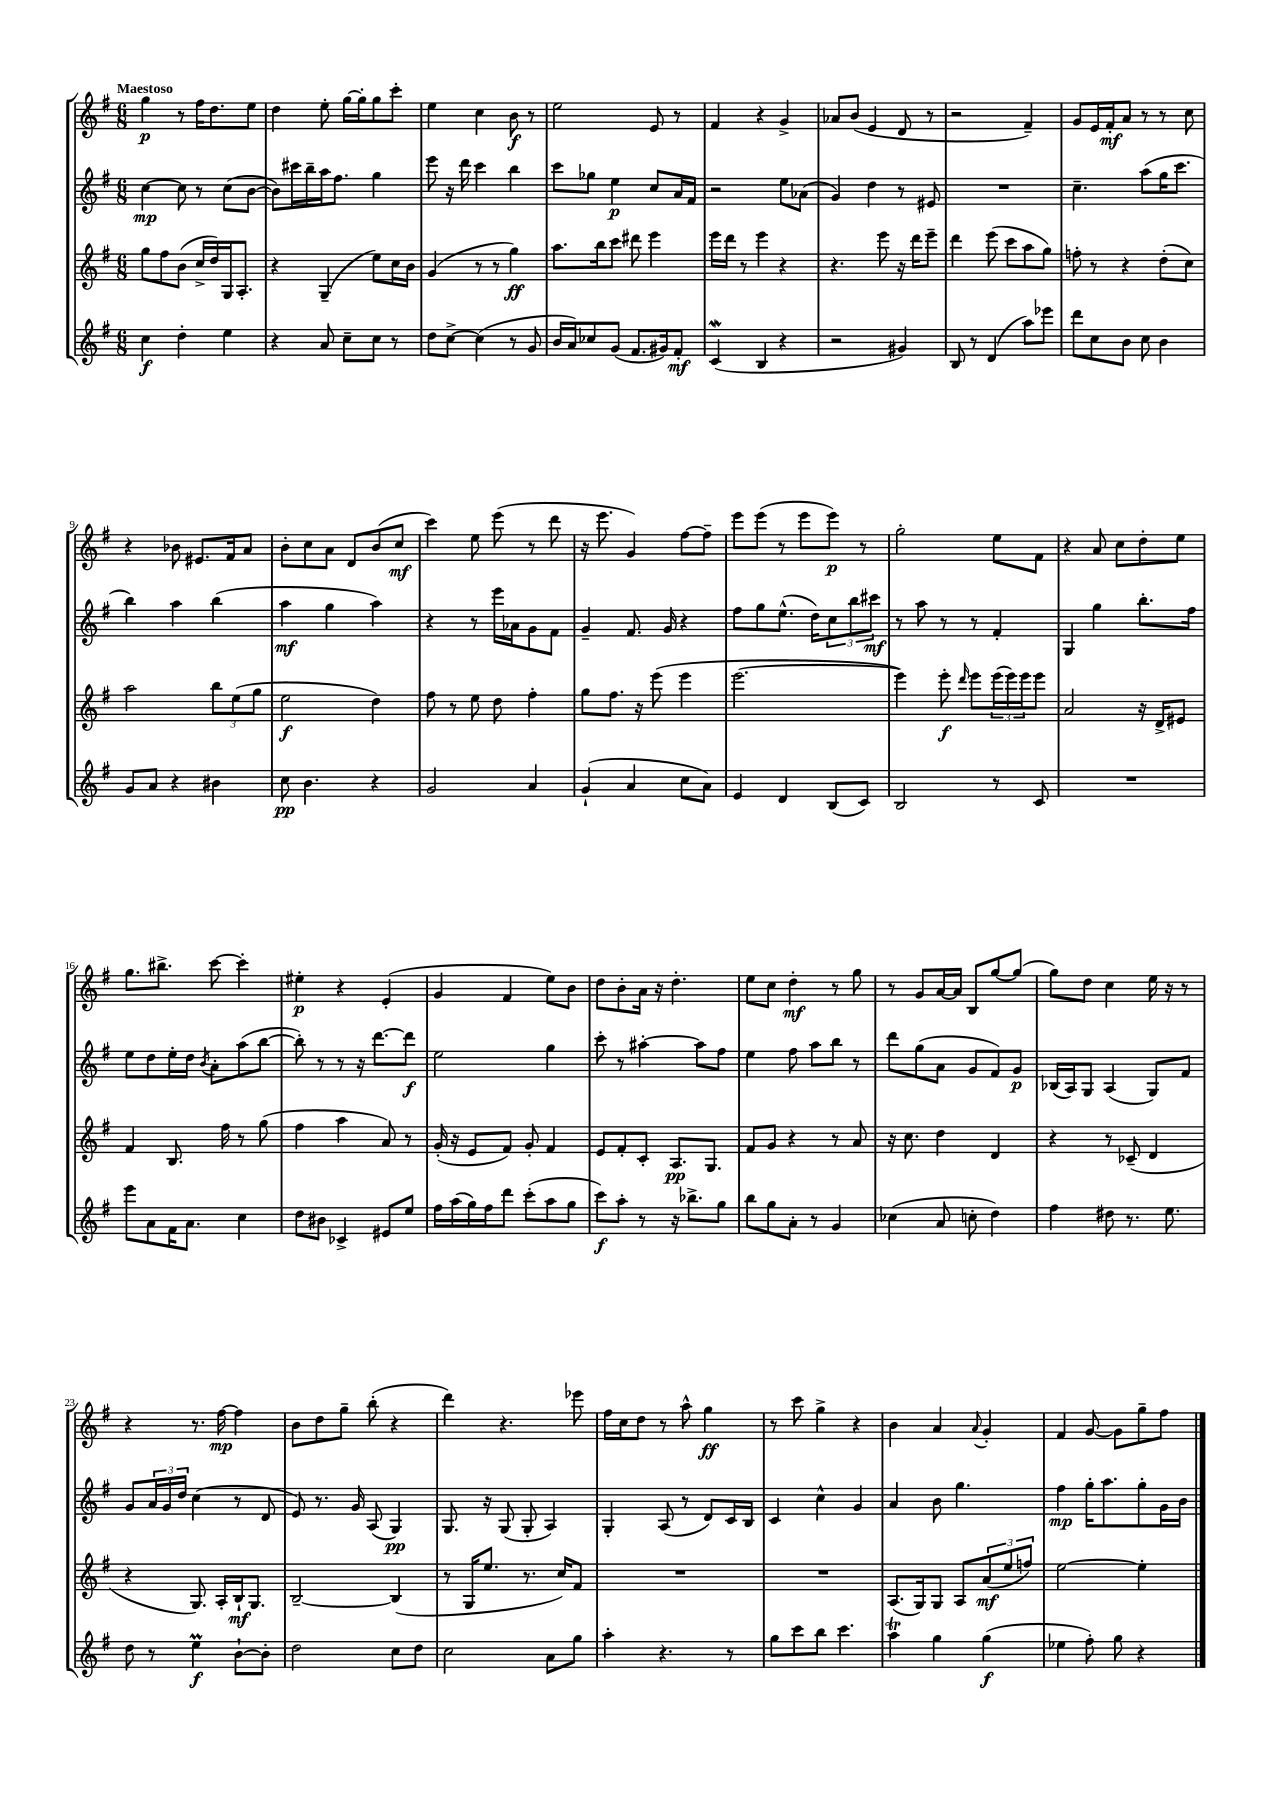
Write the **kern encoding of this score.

**kern	**kern	**kern	**kern
*staff4	*staff3	*staff2	*staff1
*clefG2	*clefG2	*clefG2	*clefG2
*k[f#]	*k[f#]	*k[f#]	*k[f#]
*M6/8	*M6/8	*M6/8	*M6/8
4cc	8gg	[4cc	4gg
.	8ff#	.	.
4dd'	(8b	8cc]	8r
.	16cc^	8r	16ff#
.	16dd)	.	8.dd
4ee	16G	(8cc	.
.	8.A'	.	.
.	.	[8b	8ee
=	=	=	=
4r	4r	8b])	4dd
.	.	16ccc#	.
.	.	16bb~	.
8a	(4G~	16aa	8ee'
.	.	8.ff#	.
8cc~	.	.	[16gg
.	.	.	16gg']
8cc	8ee)	4gg	8gg
8r	16cc	.	8ccc'
.	16b	.	.
=	=	=	=
8dd	(4g	8eee	4ee
[8cc^	.	16r	.
.	.	16ddd	.
(4cc]	8r	4ccc	4cc
.	8r	.	.
8r	4gg)	4bb	8b
8g	.	.	8r
=	=	=	=
16b	8.aa	8ccc	2ee
16a)	.	.	.
8cc-	.	8gg-	.
.	16bb	.	.
(8g	8ccc	4ee	.
8.f#	8ddd#	.	.
.	4eee	8cc	8e
16g#)	.	.	.
8f#'	.	16a	8r
.	.	16f#	.
=	=	=	=
(4c	16eee	2r	4f#
.	16ddd	.	.
.	8r	.	.
4B	4eee	.	4r
4r	4r	8ee	4g^
.	.	(8a-	.
=	=	=	=
2r	4.r	4g)	8a-
.	.	.	(8b
.	.	4dd	4e
.	8eee	.	.
4g#)	16r	8r	8d
.	16ddd	.	.
.	8eee~	8e#	8r
=	=	=	=
8B	4ddd	2.r	2r
8r	.	.	.
(4d	(8eee	.	.
.	8ccc	.	.
8aa)	8aa	.	4f#~)
8eee-	8gg)	.	.
=	=	=	=
8ddd	8ff'	4.cc~	8g
8cc	8r	.	16e
.	.	.	16f#'
8b	4r	.	8a
8cc	.	(8aa	8r
4b	(8dd'	16gg	8r
.	.	8.ccc	.
.	8cc)	.	8cc
=	=	=	=
8g	2aa	4bb)	4r
8a	.	.	.
4r	.	4aa	8b-
.	.	.	8.e#
4b#	12bb	(4bb	.
.	.	.	16f#
.	(12ee	.	.
.	.	.	8a
.	12gg	.	.
=	=	=	=
8cc	2ee	4aa	8b'
4.b	.	.	8cc
.	.	4gg	8a
.	.	.	8d
4r	4dd)	4aa)	(8b
.	.	.	8cc
=	=	=	=
2g	8ff#	4r	4ccc)
.	8r	.	.
.	8ee	8r	8ee
.	8dd	16eee	(8eee
.	.	16a-	.
4a	4ff#'	8g	8r
.	.	8f#	8ddd
=	=	=	=
(4g`	8gg	4g~	16r
.	.	.	8.eee
.	8.ff#	.	.
4a	.	8.f#	4g)
.	16r	.	.
.	(8eee	.	.
.	.	16g	.
8cc	4eee	4r	[8ff#
8a)	.	.	8ff#~]
=	=	=	=
4e	[2.eee	8ff#	8eee
.	.	8gg	(8eee
4d	.	(8.ee^^	8r
.	.	.	8eee
.	.	16dd)	.
(8B	.	12cc	8eee)
.	.	12bb	.
8c)	.	.	8r
.	.	12ccc#	.
=	=	=	=
2B	4eee])	8r	2gg'
.	.	8aa	.
.	8eee'	8r	.
.	16qqddd	.	.
.	8eee	8r	.
8r	(24eee	4f#'	8ee
.	24eee)	.	.
.	24eee	.	.
8c	8eee	.	8f#
=	=	=	=
2.r	2a	4G	4r
.	.	4gg	8a
.	.	.	8cc
.	16r	8.bb'	8dd'
.	16d^	.	.
.	8e#	.	8ee
.	.	16ff#	.
=	=	=	=
8eee	4f#	8ee	8.gg
8a	.	8dd	.
.	.	.	8.bb#^
16f#	8.B	16ee'	.
8.a	.	16dd	.
.	.	8qb	.
.	.	8a'	[8ccc
.	16ff#	.	.
4cc	8r	(8aa	4ccc']
.	(8gg	[8bb	.
=	=	=	=
8dd	4ff#	8bb'])	4ee#'
8b#	.	8r	.
4c-^	4aa	8r	4r
.	.	16r	.
.	.	[8.ddd	.
8e#	8a)	.	(4e'
8ee	8r	8ddd]	.
=	=	=	=
16ff#	(16g'	2ee	4g
(16aa	16r	.	.
16gg)	8e	.	.
16ff#	.	.	.
8ddd	8f#)	.	4f#
(8ccc'	8g'	.	.
8aa	4f#	4gg	8ee)
8gg	.	.	8b
=	=	=	=
8ccc)	8e	8ccc'	8dd
8aa'	8f#'	8r	8b'
8r	8c'	[4aa#'	16a
.	.	.	16r
16r	8.A	.	4.dd'
8.bb-^	.	.	.
.	.	8aa#]	.
.	8.G	.	.
8gg	.	8ff#	.
=	=	=	=
8bb	8f#	4ee	8ee
8gg	8g	.	8cc
8a'	4r	8ff#	4dd'
8r	.	8aa	.
4g	8r	8bb	8r
.	8a	8r	8gg
=	=	=	=
(4cc-	16r	8ddd	8r
.	8.cc	.	.
.	.	(8gg	8g
8a	4dd	8a	[16a
.	.	.	16a]
8cc'	.	8g	8B
4dd)	4d	8f#)	[8gg
.	.	8g	(8gg]
=	=	=	=
4ff#	4r	(16B-	8gg)
.	.	16A)	.
.	.	8G	8dd
8dd#	8r	(4A	4cc
8.r	(8c-~	.	.
.	4d	8G)	16ee
8.ee	.	.	16r
.	.	8f#	8r
=	=	=	=
8dd	4r	8g	4r
8r	.	24a	.
.	.	24g	.
.	.	24dd	.
4ee	8.G)	(4cc	8.r
.	16A'	.	[16ff#
[8b`	16B`	8r	4ff#]
.	8.G	.	.
8b']	.	8d	.
=	=	=	=
2dd	[2B~	8e)	8b
.	.	8.r	8dd
.	.	.	8gg~
.	.	16g	.
.	.	(8A	(8bb'
8cc	(4B]	4G)	4r
8dd	.	.	.
=	=	=	=
2cc	8r	8.G	4ddd)
.	16G	.	.
.	8.ee	16r	.
.	.	(8G	4.r
.	8.r	8G'	.
8a	.	4A)	.
.	16cc)	.	.
8gg	8f#	.	8eee-
=	=	=	=
4aa'	2.r	4G'	16ff#
.	.	.	16cc
.	.	.	8dd
4.r	.	(8A	8r
.	.	8r	8aa^^
.	.	8d)	4gg
8r	.	16c	.
.	.	16B	.
=	=	=	=
8gg	2.r	4c	8r
8ccc	.	.	8ccc
8bb	.	4cc^^	4gg^
4.ccc	.	.	.
.	.	4g	4r
=	=	=	=
4aa	(8.A	4a	4b
.	16G)	.	.
4gg	8G	8b	4a
.	8A	4.gg	.
.	.	.	8qqa
(4gg	(12a	.	4g'
.	12ee	.	.
.	12ff)	.	.
=	=	=	=
4ee-	[2ee	4ff#	4f#
8ff#')	.	16gg'	[8g
.	.	8.aa	.
8gg	.	.	8g]
4r	4ee']	8gg'	8gg~
.	.	16g	8ff#
.	.	16b	.
==	==	==	==
*-	*-	*-	*-
